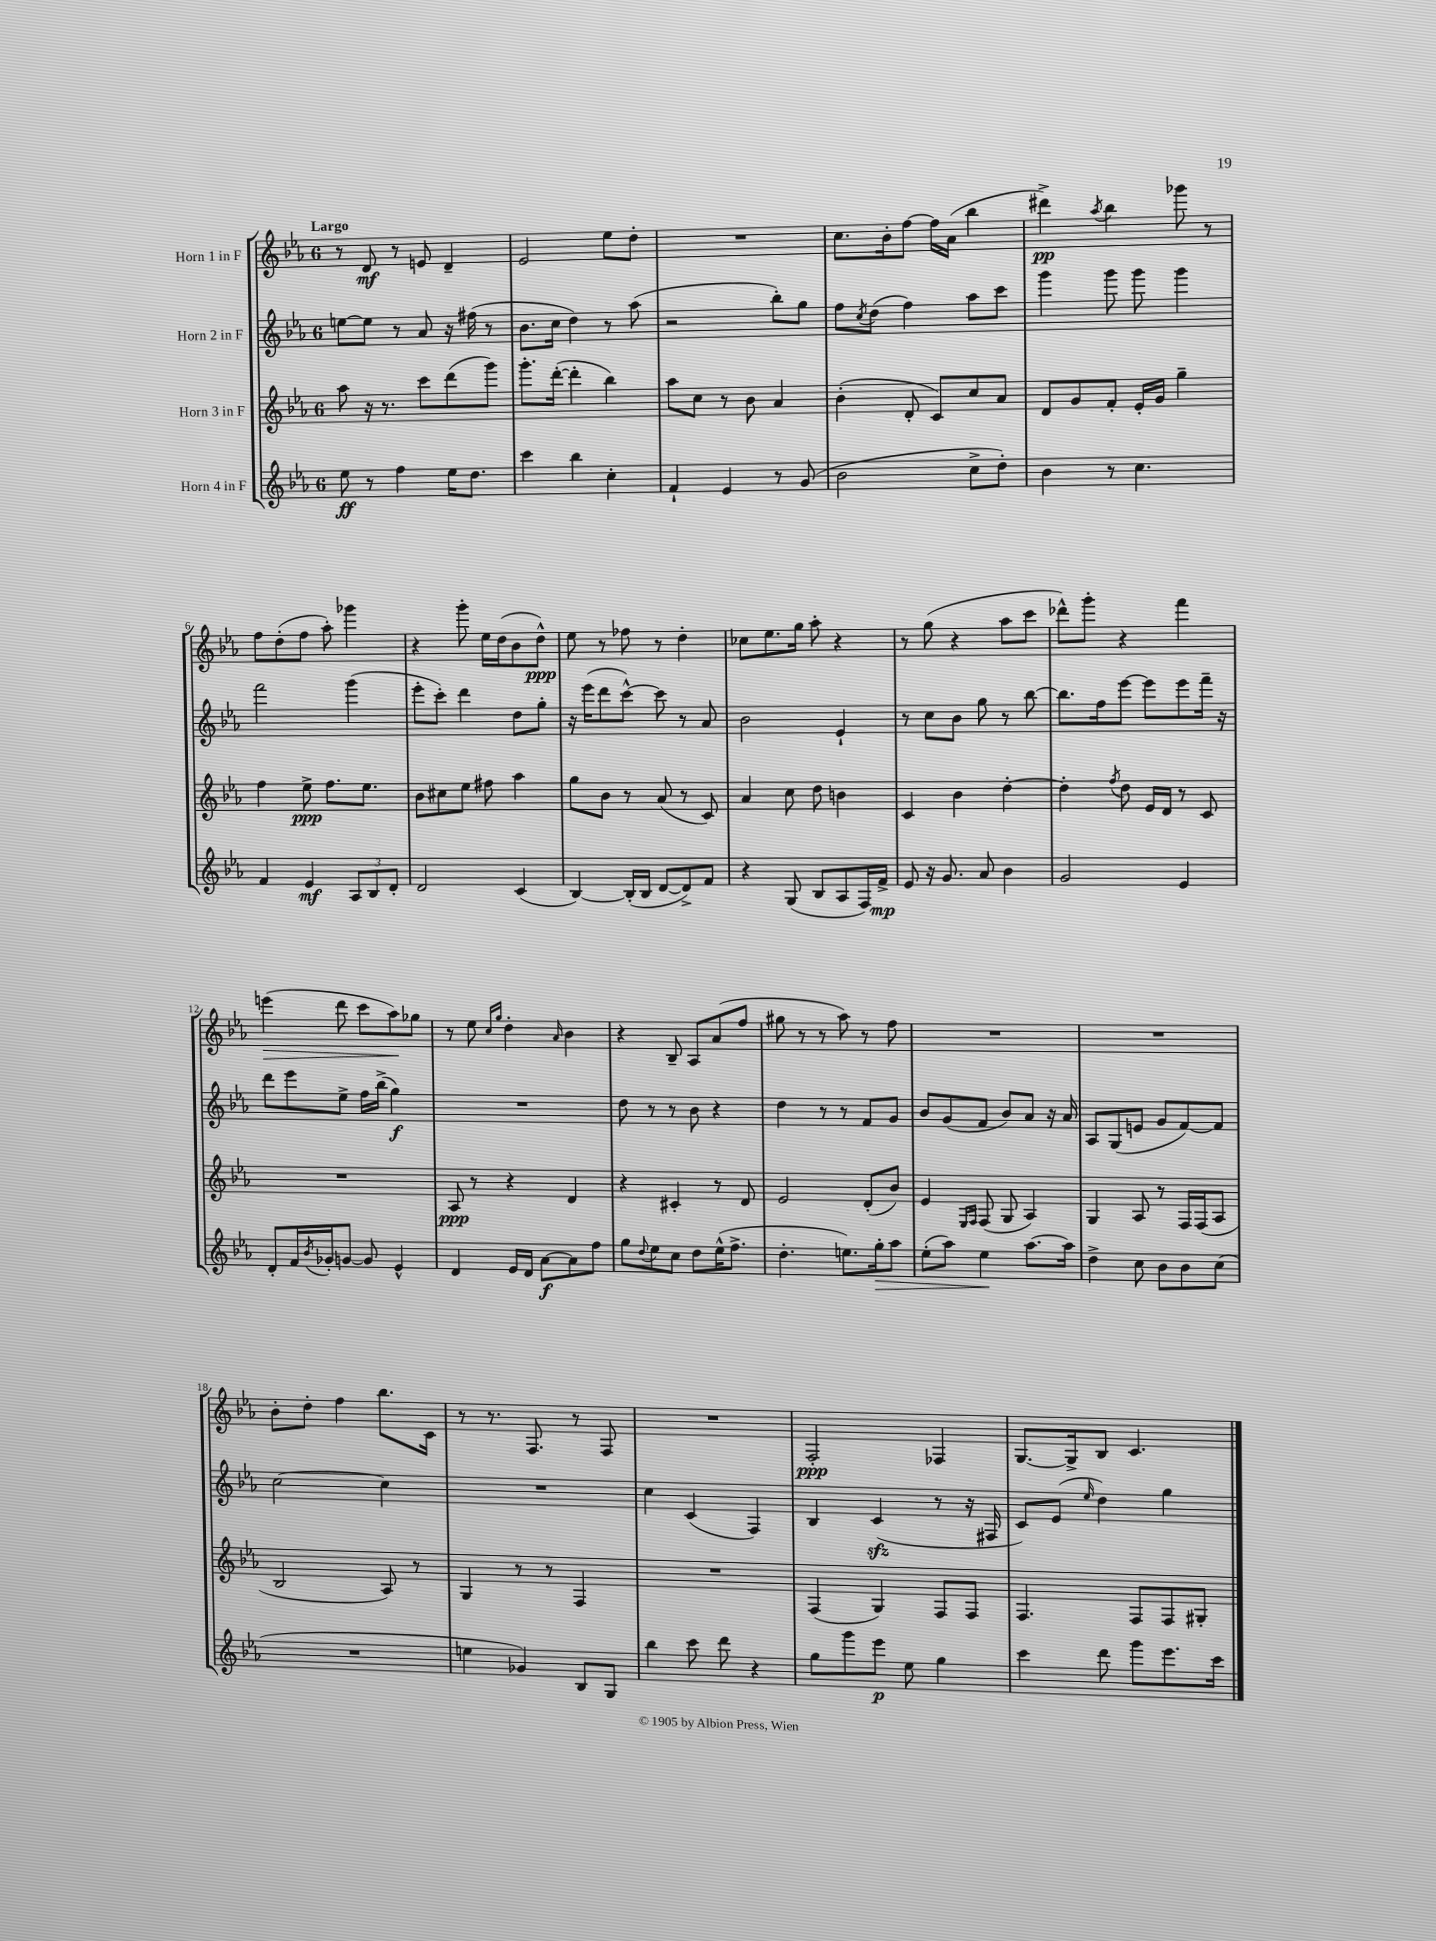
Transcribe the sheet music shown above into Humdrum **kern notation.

**kern	**kern	**kern	**kern
*staff4	*staff3	*staff2	*staff1
*clefG2	*clefG2	*clefG2	*clefG2
*k[b-e-a-]	*k[b-e-a-]	*k[b-e-a-]	*k[b-e-a-]
*M6/8	*M6/8	*M6/8	*M6/8
8ee-\	8aa-\	[8ee\L	8r
8r	16r	8ee\]J	8d/
.	8.r	.	.
4ff\	.	8r	8r
.	8ccc\L	8a-/	8e/
16ee-\LK	(8ddd\	16r	4d~/
8.dd\J	.	(16ff#\	.
.	8ggg\J)	8r	.
=	=	=	=
4ccc\	8.ggg'\L	8.b-\L	2e-/
.	([16ddd'\Jk	16cc\Jk	.
4bb-\	4ddd'\]	4dd\)	.
4cc'\	4bb-\)	8r	8ee-\L
.	.	(8aa-\	8dd'\J
=	=	=	=
4f`/	8aa-\L	2r	2.r
.	8cc\J	.	.
4e-/	8r	.	.
.	8b-\	.	.
8r	4a-/	8bb-'\L)	.
(8g/	.	8gg\J	.
=	=	=	=
2b-\	(4b-'\	8ff\L	8.cc\L
.	.	8qcc/	.
.	.	(8dd\J	.
.	.	.	16b-'\k
.	8d'/	4ff\)	[8ff\J
.	8c/L)	.	16ff\]LL
.	.	.	(16a-\JJ
8cc^\L	8cc/	8aa-\L	4bb-\
8dd'\J)	8a-/J	8ccc\J	.
=	=	=	=
4b-\	8d/L	4ggg\	4ddd#^\)
.	8g/	.	.
.	.	.	8qaa-/
8r	8f'/J	8ggg\	4bb-\
4.cc\	16e-'/LL	8ggg\	.
.	16g/JJ	.	.
.	4gg~\	4ggg\	8ggg-\
.	.	.	8r
=	=	=	=
4f/	4ff\	2fff\	8ff\L
.	.	.	(8dd'\
4e-/	8ee-^\	.	8ff\J
.	8.ff\L	.	8aa-'\)
12A-/L	.	(4ggg\	4ggg-\
.	8.ee-\J	.	.
12B-/	.	.	.
12d'/J	.	.	.
=	=	=	=
2d/	8b-\L	8eee-'\L	4r
.	8cc#\	8ccc'\J)	.
.	8ee-\J	4ddd\	8ggg'\
.	8ff#\	.	16ee-\LL
.	.	.	(16dd\J
(4c/	4aa-\	8dd\L	8b-\
.	.	8gg'\J	8dd^^\J)
=	=	=	=
[4B-/)	8gg\L	16r	8ee-\
.	.	(16eee-\LK	.
.	8b-\J	8ddd\	8r
(16B-'/]LL	8r	[8ccc^^\J)	8ff-\
16B-/JJ	.	.	.
[8d/L	(8a-/	8ccc\]	8r
8d^/])	8r	8r	4dd'\
8f/J	8c/)	8a-/	.
=	=	=	=
4r	4a-/	2b-\	8cc-\L
.	.	.	8.ee-\
(8G/	8cc\	.	.
.	.	.	16gg\Jk
8B-/L	8dd\	.	8aa-'\
8A-/	4b\	4e-`/	4r
16F/L)	.	.	.
16f^/JJ	.	.	.
=	=	=	=
8e-/	4c/	8r	8r
16r	.	8cc\L	(8gg\
8.g/	.	.	.
.	4b-\	8b-\J	4r
8a-/	.	8gg\	.
4b-\	[4dd'\	8r	8aa-\L
.	.	[8bb-\	8ccc\J
=	=	=	=
2g/	4dd'\]	8.bb-\]L	8ddd-^^\L)
.	.	.	8ggg'\J
.	.	16ff\k	.
.	8qff/	.	.
.	8dd\	[8eee-\J	4r
.	16e-/LL	8eee-\]L	.
.	16d/JJ	.	.
4e-/	8r	8eee-\	4fff\
.	8c/	16fff~\Jk	.
.	.	16r	.
=	=	=	=
8d'/L	2.r	8ddd\L	(4eee\
16f/L	.	8eee-\	.
8qb-/	.	.	.
16g-'/J	.	.	.
[8g/J	.	8ee-^\J	8ddd\
8g/]	.	16ff\LL	8ccc\L
.	.	(16bb-^\JJ	.
4e-^^/	.	4gg\)	8aa-\)
.	.	.	8gg-\J
=	=	=	=
4d/	8A-/	2.r	8r
.	8r	.	8ee-\
.	.	.	16qqcc/LL
.	.	.	16qqgg/JJ
16e-/LL	4r	.	4dd'\
16d/JJ	.	.	.
[8a-\L	.	.	.
.	.	.	16qqa-/
8a-\]	4d/	.	4b-\
8ff\J	.	.	.
=	=	=	=
8gg\L	4r	8dd\	4r
8qqdd/	.	.	.
8ee-\	.	8r	.
8cc\J	4c#'/	8r	8B-~/
8dd\L	.	8b-\	8A-/L
(16ee-^^\K	8r	4r	(8a-/
8.ff^\J	.	.	.
.	8d/	.	8ff/J
=	=	=	=
4.dd'\	2e-/	4dd\	8gg#\
.	.	.	8r
.	.	8r	8r
8.ee\L)	.	8r	8aa-\)
.	(8d'/L	8f/L	8r
16gg'\k	.	.	.
8aa-\J	8b-/J)	8g/J	8ff\
=	=	=	=
(8ee-'\L	4e-/	8b-/L	2.r
8aa-\J)	.	(8g/	.
.	16qqE-/LL	.	.
.	16qqF/JJ	.	.
4ee-\	(8F/	8f/J	.
.	8G/	8b-/L)	.
[8.aa-\L	4A-/)	8a-/J	.
.	.	16r	.
16aa-\]Jk	.	16a-/	.
=	=	=	=
4dd^\	4G/	8A-/L	2.r
.	.	(8G/	.
8cc\	8A-/	8e/J	.
8b-\L	8r	8g/L	.
8b-\	16F/LL	[8f/)	.
.	(16F/J	.	.
(8cc\J	8A-/J	8f/]J	.
=	=	=	=
2.r	2B-/	[2cc\	8b-'\L
.	.	.	8dd'\J
.	.	.	4ff\
.	8A-/)	4cc\]	8.bb-\L
.	8r	.	.
.	.	.	16c\Jk
=	=	=	=
4ee\	4G/	2.r	8r
.	.	.	8.r
4g-/)	8r	.	.
.	.	.	8.F/
.	8r	.	.
8B-/L	4F/	.	8r
8G/J	.	.	8F/
=	=	=	=
4bb-\	2.r	4cc\	2.r
8ccc\	.	(4c/	.
8ddd\	.	.	.
4r	.	4F/)	.
=	=	=	=
8gg\L	(4F/	4B-/	2F'/
8ggg\	.	.	.
8eee-\J	4G/)	(4c/	.
8ee-\	.	.	.
4gg\	8F/L	8r	4F-/
.	8F/J	16r	.
.	.	16F#/	.
=	=	=	=
4ccc\	4.F/	8c/L)	[8.G/L
.	.	(8e-/J	.
.	.	.	16G^/]k
.	.	16qqee-/	.
8ddd\	.	4dd\)	8B-/J
8ggg\L	8F/L	.	4.c/
8.eee-\	8F/	4gg\	.
.	8G#'/J	.	.
16ccc\Jk	.	.	.
==	==	==	==
*-	*-	*-	*-
